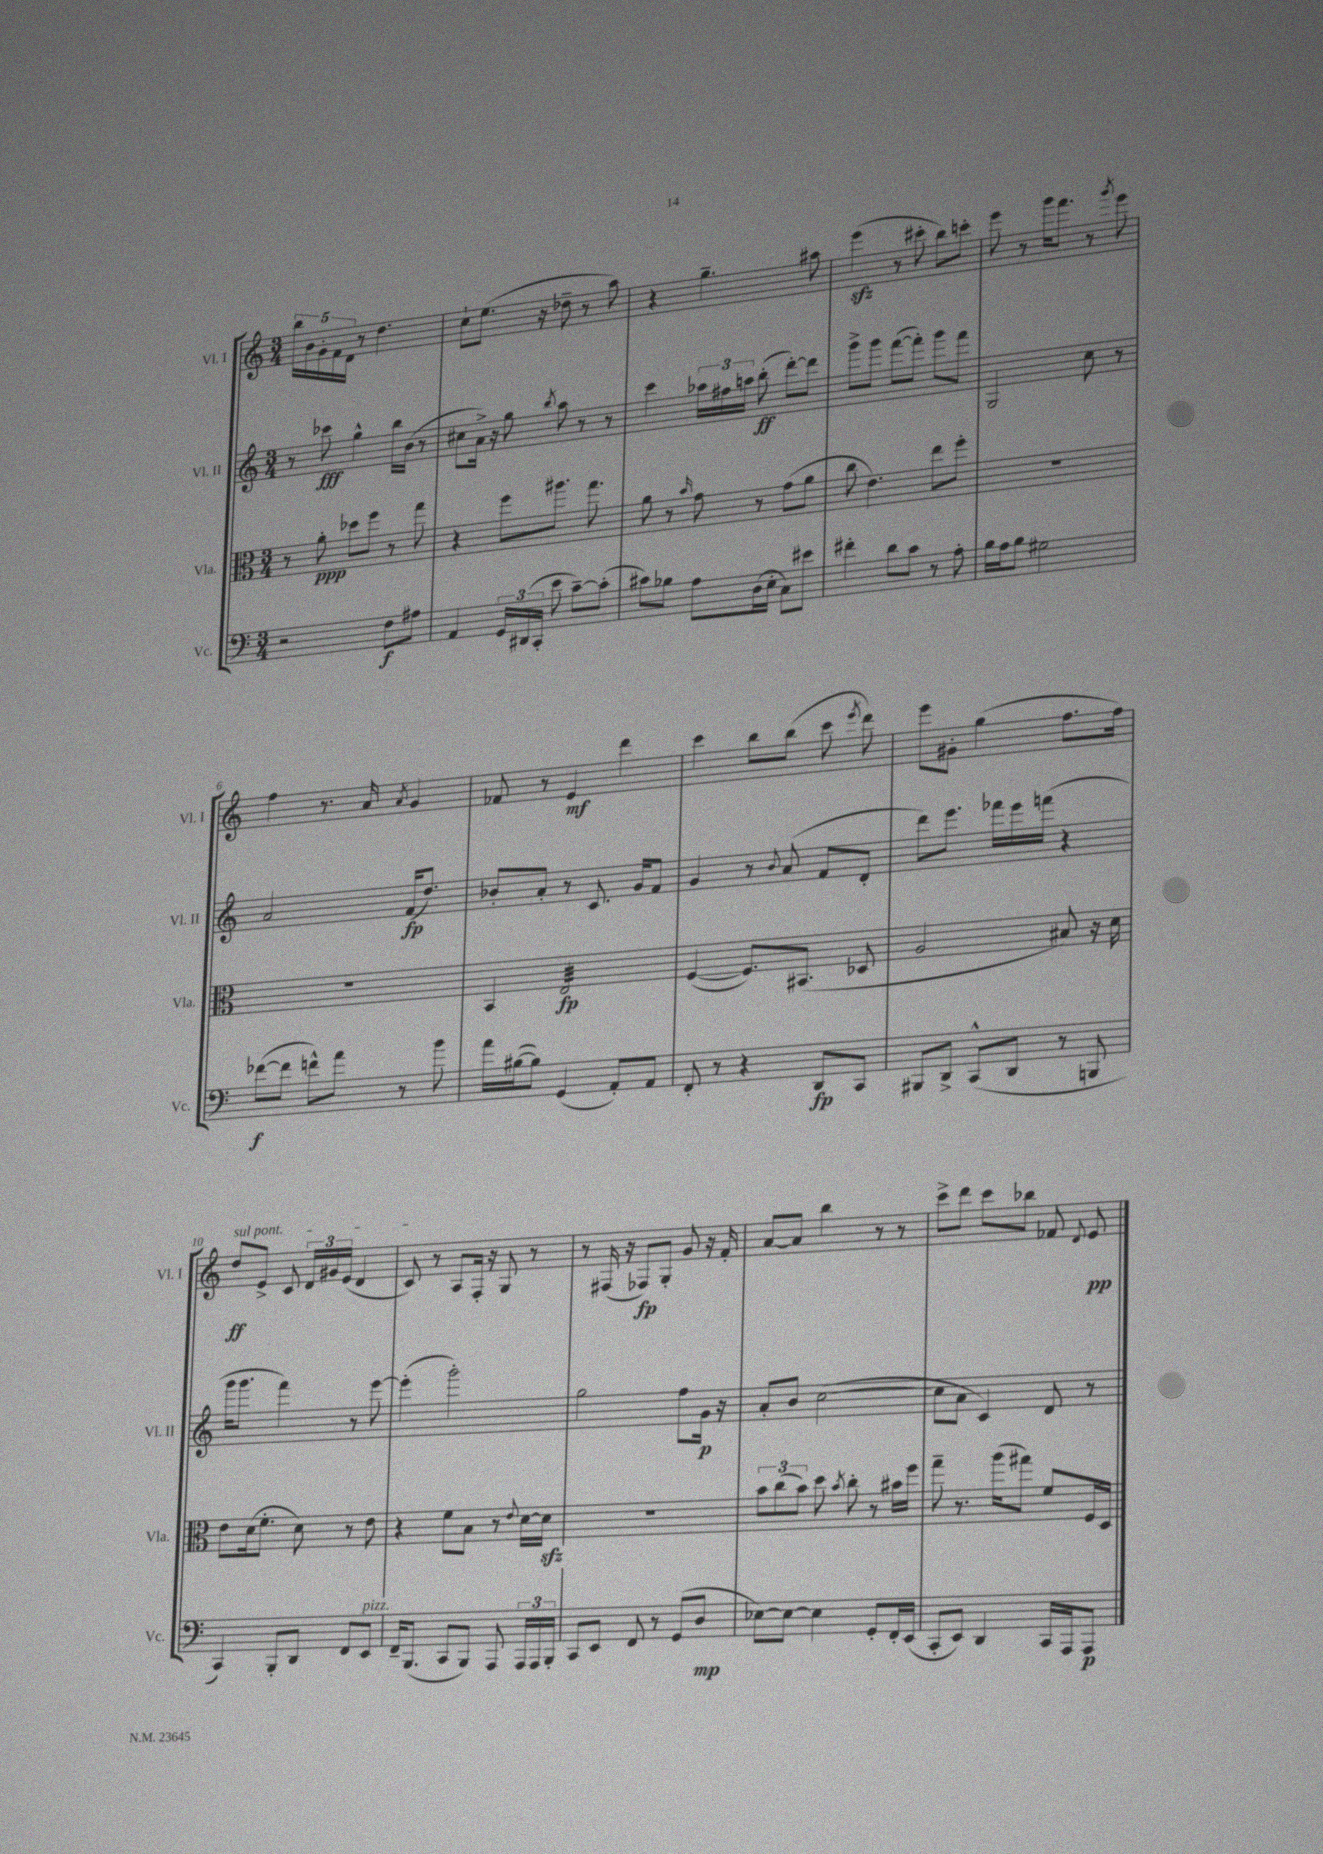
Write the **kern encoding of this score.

**kern	**dynam	**kern	**dynam	**kern	**dynam	**kern	**dynam
*part4	*part4	*part3	*part3	*part2	*part2	*part1	*part1
*staff4	*staff4	*staff3	*staff3	*staff2	*staff2	*staff1	*staff1
*I"Vc.	*	*I"Vla.	*	*I"Vl. II	*	*I"Vl. I	*
*I'Vc.	*	*I'Vla.	*	*I'Vl. II	*	*I'Vl. I	*
*clefF4	*	*clefC3	*	*clefG2	*	*clefG2	*
*k[]	*	*k[]	*	*k[]	*	*k[]	*
*M3/4	*	*M3/4	*	*M3/4	*	*M3/4	*
=1	=1	=1	=1	=1	=1	=1	=1
2r	.	8r	.	8r	.	20bb\LL	.
.	.	.	.	.	.	20b\	.
.	.	.	.	.	.	20g'\	.
.	.	8a'\	ppp	8ccc-X\	fff	.	.
.	.	.	.	.	.	20f\	.
.	.	.	.	.	.	20d\JJ	.
.	.	8dd-X\L	.	4gg^^\	.	8r	.
.	.	8ff\J	.	.	.	4.dd\	.
8F\L	f	8r	.	16bb\LL	.	.	.
.	.	.	.	(16b\JJ	.	.	.
8A#X\J	.	8gg\	.	8r	.	.	.
=2	=2	=2	=2	=2	=2	=2	=2
4AA/	.	4r	.	8cc#X\L	.	8cc`\L	.
.	.	.	.	16a^\Jk)	.	(8.ee\J	.
.	.	.	.	16r	.	.	.
24GG/LL	.	8ff\L	.	8gg\	.	.	.
(24DD#X/	.	.	.	.	.	.	.
.	.	.	.	.	.	16r	.
24CC'/JJ	.	.	.	.	.	.	.
.	.	.	.	8qbb/	.	.	.
8e\	.	8.aa#X\J	.	8aa\	.	8dd-X~\	.
[8c~\L)	.	.	.	8r	.	8r	.
.	.	8.gg\	.	.	.	.	.
(8c'\J]	.	.	.	8r	.	8aa\)	.
=3	=3	=3	=3	=3	=3	=3	=3
8c#X\L)	.	8a\	.	4ccc\	.	4r	.
8B-X\J	.	8r	.	.	.	.	.
.	.	16qqb/	.	.	.	.	.
8A\L	.	8g\	.	24aa-X\LL	.	4.gg~\	.
.	.	.	.	24ff#X\	.	.	.
.	.	.	.	24aan\JJ	.	.	.
(16D\L	.	8r	.	(8bb'\	ff	.	.
16E'\JJ	.	.	.	.	.	.	.
8C\L)	.	(8g\L	.	[8ddd'\L)	.	.	.
8e#X\J	.	8a\J	.	8ddd\J]	.	8aa#X\	.
=4	=4	=4	=4	=4	=4	=4	=4
4f#X'\	.	8cc\	.	8ggg^\L	.	(4eeezz\	.
.	.	4.e\)	.	8ggg\J	.	.	.
8d\L	.	.	.	([8fff\L	.	8r	.
8c\J	.	.	.	8fff'\J])	.	8ccc#X'\	.
8r	.	8ee\L	.	8ggg\L	.	8bb\L)	.
8A'\	.	8ff'\J	.	8fff\J	.	8cccn'\J	.
=5	=5	=5	=5	=5	=5	=5	=5
16B\LL	.	2.r	.	2G/	.	8eee\	.
16A\J	.	.	.	.	.	.	.
8B\J	.	.	.	.	.	8r	.
2G#X\	.	.	.	.	.	16ggg\KL	.
.	.	.	.	.	.	8.fff\J	.
.	.	.	.	8cc\	.	8r	.
.	.	.	.	.	.	8qggg/	.
.	.	.	.	8r	.	8eee\	.
!!LO:LB:g=z
=6	=6	=6	=6	=6	=6	=6	=6
([8f-X\L	f	2.r	.	2a/	.	4ff\	.
8f-\J]	.	.	.	.	.	.	.
8fn^^\L)	.	.	.	.	.	8.r	.
8a\J	.	.	.	.	.	.	.
.	.	.	.	.	.	16a/	.
.	.	.	.	.	.	8qa/	.
8r	.	.	.	(16f/KL	fp	4g/	.
.	.	.	.	8.dd/J)	.	.	.
8b\	.	.	.	.	.	.	.
=7	=7	=7	=7	=7	=7	=7	=7
16a\LL	.	4BB/	.	8b-X'/L	.	8f-X/	.
([16B#X\J	.	.	.	.	.	.	.
8B#\J])	.	.	.	8a'/J	.	8r	.
*	*	*tremolo	*	*	*	*	*
(4GG/	.	32E/LLL	fp	8r	.	4e/	mf
.	.	32E/	.	.	.	.	.
.	.	32E/	.	.	.	.	.
.	.	32E/	.	.	.	.	.
.	.	32E/	.	8.c/	.	.	.
.	.	32E/	.	.	.	.	.
.	.	32E/	.	.	.	.	.
.	.	32E/	.	.	.	.	.
8AA'/L)	.	32E/	.	.	.	4ddd\	.
.	.	32E/	.	.	.	.	.
.	.	32E/	.	16g/KL	.	.	.
.	.	32E/	.	.	.	.	.
8AA/J	.	32E/	.	8f/J	.	.	.
.	.	32E/	.	.	.	.	.
.	.	32E/	.	.	.	.	.
.	.	32E/JJJ	.	.	.	.	.
*	*	*Xtremolo	*	*	*	*	*
=8	=8	=8	=8	=8	=8	=8	=8
8FF'/	.	([4F/	.	4g/	.	4ccc\	.
8r	.	.	.	.	.	.	.
4r	.	8.F/L])	.	8r	.	8bb\L	.
.	.	.	.	8qqb/	.	.	.
.	.	.	.	(8a/	.	(8bb\J	.
.	.	(8.BB#X/J	.	.	.	.	.
8DD/L	fp	.	.	8f/L	.	8ccc\	.
.	.	.	.	.	.	8qeee/	.
8CC/J	.	8D-X/	.	8d'/J	.	8ddd\)	.
=9	=9	=9	=9	=9	=9	=9	=9
8BBB#X/L	.	2A/	.	8ddd\L)	.	8eee\L	.
8DD^/J	.	.	.	8.eee\J	.	8g#X'\J	.
(8CC^^/L	.	.	.	.	.	(4gg\	.
.	.	.	.	16fff-X\LL	.	.	.
8DD/J	.	.	.	16eee\	.	.	.
.	.	.	.	(16fffn\JJ	.	.	.
8r	.	8B#X/)	.	4r	.	8.ff\L	.
8BBBn/	.	16r	.	.	.	.	.
.	.	16d\	.	.	.	16ff\Jk)	.
!!LO:LB:g=z
=10	=10	=10	=10	=10	=10	=10	=10
!	!	!	!	!	!	!LO:TX:a:i:t=sul pont.	!
4CC/)	.	8e\L	.	16ggg\KL	.	8dd/L	ff
.	.	.	.	8.ggg\J	.	.	.
.	.	(16d\k	.	.	.	8e^/J	.
.	.	8.f'\J	.	.	.	.	.
8BBB'/L	.	.	.	4fff\)	.	8c/	.
8DD/J	.	8d\)	.	.	.	24d/LL	.
.	.	.	.	.	.	24g#X/	.
.	.	.	.	.	.	(24e/JJ	.
8FF/L	.	8r	.	8r	.	4d/	.
!LO:TX:a:i:t=pizz.	!	!	!	!	!	!	!
8EE/J	.	8e\	.	[8eee\	.	.	.
=11	=11	=11	=11	=11	=11	=11	=11
16FF~/KL	.	4r	.	(4eee'\]	.	8c/)	.
(8.BBB/J	.	.	.	.	.	.	.
.	.	.	.	.	.	8r	.
8CC/L	.	8f\L	.	2ggg'\)	.	8A/L	.
8BBB/J)	.	8B\J	.	.	.	16F'/Jk	.
.	.	.	.	.	.	16r	.
8AAA/	.	8r	.	.	.	8G/	.
.	.	8qqe/	.	.	.	.	.
24AAA/LL	.	[16d\LL	.	.	.	8r	.
24AAA/	.	.	.	.	.	.	.
.	.	16dzz\JJ]	.	.	.	.	.
24BBB'/JJ	.	.	.	.	.	.	.
=12	=12	=12	=12	=12	=12	=12	=12
8CC/L	.	2.r	.	2gg\	.	8r	.
8EE/J	.	.	.	.	.	(16F#X/	.
.	.	.	.	.	.	16r	.
8FF/	.	.	.	.	.	8F-X/L)	fp
8r	.	.	.	.	.	8G'/J	.
(8GG/L	.	.	.	8ff\L	.	8g/	.
8D/J	mp	.	.	16g\Jk	p	16r	.
.	.	.	.	16r	.	16f'/	.
=13	=13	=13	=13	=13	=13	=13	=13
[8E-X\L)	.	12b\L	.	8a'/L	.	[8a/L	.
.	.	(12cc\	.	.	.	.	.
8E-\J_	.	.	.	8b/J	.	8a/J]	.
.	.	12b\J)	.	.	.	.	.
4E-\]	.	8dd\	.	([2cc\	.	4bb\	.
.	.	8qb/	.	.	.	.	.
.	.	8cc'\	.	.	.	.	.
8GG'/L	.	8r	.	.	.	8r	.
16FF'/L	.	16b#X\LL	.	.	.	8r	.
(16EE/JJ	.	16ff\JJ	.	.	.	.	.
=14	=14	=14	=14	=14	=14	=14	=14
8CC'/L	.	8gg~\	.	8cc\L]	.	8ccc^\L	.
8EE/J)	.	8.r	.	8a\J	.	8ddd\J	.
4DD/	.	.	.	4c/)	.	8ccc\L	.
.	.	(16aa\KL	.	.	.	.	.
.	.	8gg#X\J)	.	.	.	8bb-X\J	.
16CC/LL	.	8f/L	.	8d/	.	8f-X/	.
16AAA/J	.	.	.	.	.	.	.
.	.	.	.	.	.	8qqd/	.
8AAA/J	p	16F/L	.	8r	.	8e/	pp
.	.	16D/JJ	.	.	.	.	.
==	==	==	==	==	==	==	==
*-	*-	*-	*-	*-	*-	*-	*-
